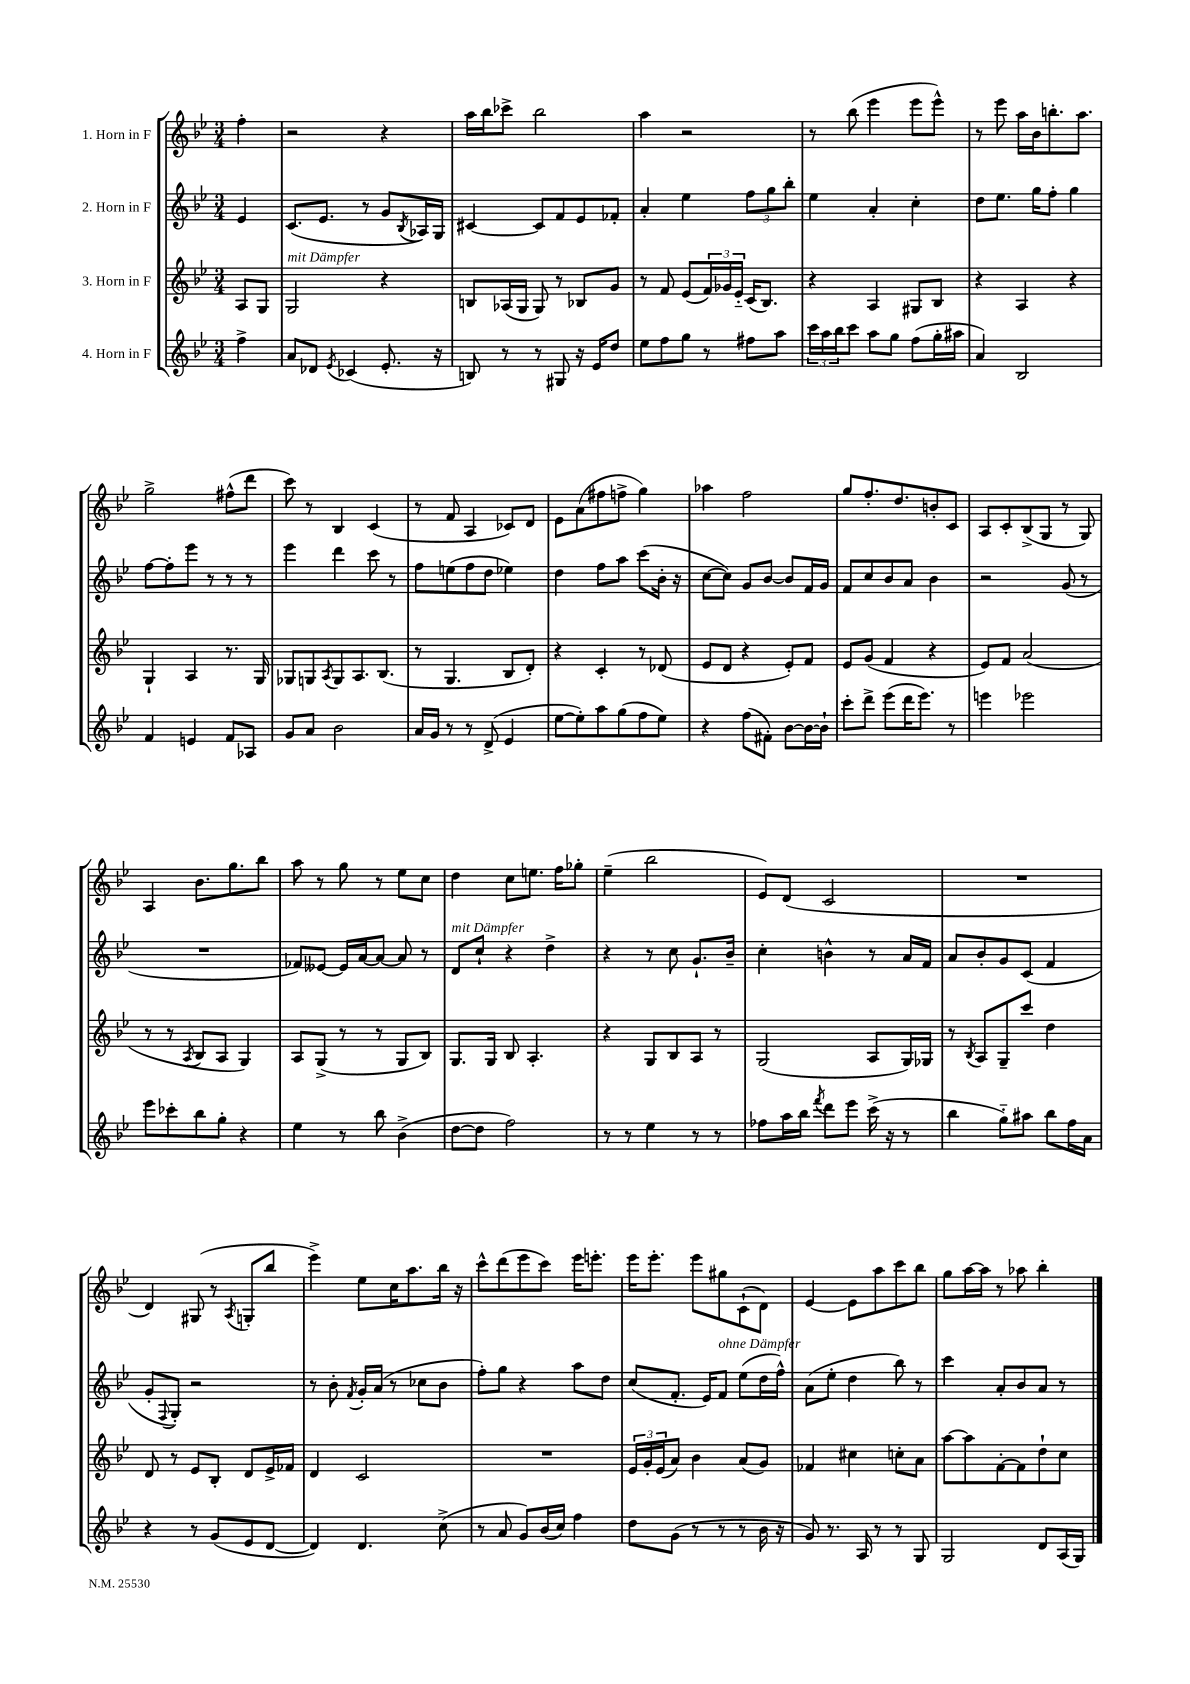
<<
\new StaffGroup <<
\new Staff = "s0" \with { instrumentName = "1. Horn in F" } {
    \clef treble \key bes \major \numericTimeSignature \time 3/4 \partial 4
    f''4-. |
    r2 r4 |
    a''16 bes''16 ces'''8-> bes''2 |
    a''4 r2 |
    r8 bes''8( ees'''4 ees'''8 ees'''8-^) |
    r8 ees'''8 a''16 bes'16 b''8.-. a''8. |
    g''2-> fis''8-^( d'''8 |
    c'''8) r8 bes4 c'4( |
    r8 f'8 a4 ces'8) d'8 |
    ees'8 a'8( fis''8 f''8-> g''4) |
    aes''4 f''2 |
    g''8 f''8.-. d''8. b'8-. c'8 |
    a8 c'8-. bes8->( g8 r8 g8) |
    a4 bes'8. g''8. bes''8 |
    a''8 r8 g''8 r8 ees''8 c''8 |
    d''4 c''8 e''8. f''16 ges''8-. |
    ees''4--( bes''2 |
    ees'8) d'8( c'2 |
    R2. |
    d'4) gis8( r8 \acciaccatura { a8 } g8-. bes''8 |
    ees'''4->) ees''8 c''16 a''8. bes''16 r16 |
    c'''8-^ d'''8( ees'''8 c'''8) ees'''16 e'''8.-. |
    ees'''16 ees'''8.-. ees'''8 gis''8 c'8-!( d'8) |
    ees'4~ ees'8 a''8 c'''8 bes''8 |
    g''8 a''16~ a''16 r8 aes''8 bes''4-. \bar "|." |
}
\new Staff = "s1" \with { instrumentName = "2. Horn in F" } {
    \clef treble \key bes \major \numericTimeSignature \time 3/4 \partial 4
    ees'4 |
    c'8.( ees'8. r8 g'8 \acciaccatura { bes8 } aes16) g16 |
    cis'4~ cis'8 f'8 ees'8 fes'8-. |
    a'4-. ees''4 \tuplet 3/2 { f''8 g''8 bes''8-. } |
    ees''4 a'4-. c''4-. |
    d''8 ees''8. g''16 f''8-. g''4 |
    f''8~ f''8-. ees'''8 r8 r8 r8 |
    ees'''4 d'''4 c'''8 r8 |
    f''8 e''8( f''8 d''8 ees''4) |
    d''4 f''8 a''8 c'''8( bes'16-. r16 |
    c''8~ c''8) g'8 bes'8~ bes'8 f'16 g'16 |
    f'8 c''8 bes'8 a'8 bes'4 |
    r2 g'8( r8 |
    R2. |
    fes'8) eeses'8~ eeses'16 a'16~ a'8~ a'8 r8 |
    d'8^\markup { \italic "mit Dämpfer" } c''8-! r4 d''4-> |
    r4 r8 c''8 g'8.-! bes'16-- |
    c''4-. b'4-^ r8 a'16 f'16 |
    a'8 bes'8-. g'8 c'8( f'4 |
    g'8-. \appoggiatura { f8 } g8-.) r2 |
    r8 bes'8-. \acciaccatura { f'8 } g'16-. a'16( r8 ces''8 bes'8 |
    f''8-.) g''8 r4 a''8 d''8 |
    c''8( f'8.-. ees'16) f'8^\markup { \italic "ohne Dämpfer" } ees''8( d''16 f''16-^) |
    a'8( ees''8-. d''4 bes''8) r8 |
    c'''4 a'8-. bes'8 a'8 r8 \bar "|." |
}
\new Staff = "s2" \with { instrumentName = "3. Horn in F" } {
    \clef treble \key bes \major \numericTimeSignature \time 3/4 \partial 4
    a8 g8 |
    g2^\markup { \italic "mit Dämpfer" } r4 |
    b8 aes16( g16 g8) r8 bes8 g'8 |
    r8 f'8 ees'8( \tuplet 3/2 { f'16) ges'16 ees'16-_ } c'16( bes8.) |
    r4 a4 gis8 bes8 |
    r4 a4 r4 |
    g4-! a4 r8. g16 |
    ges8 g8 \acciaccatura { a8 } g8 a8. bes8.( |
    r8 g4. bes8 d'8-.) |
    r4 c'4-. r8 des'8( |
    ees'8 d'8 r4 ees'8-.) f'8 |
    ees'8 g'8( f'4 r4 |
    ees'8) f'8 a'2( |
    r8 r8 \acciaccatura { a8 } bes8 a8 g4) |
    a8 g8->( r8 r8 g8 bes8) |
    g8. g16 bes8 a4.-. |
    r4 g8 bes8 a8 r8 |
    g2( a8 g16) ges16 |
    r8 \acciaccatura { bes8 } a8 g8-- c'''8 d''4 |
    d'8 r8 ees'8 bes8-. d'8 ees'16-> fes'16 |
    d'4 c'2 |
    R2. |
    \tuplet 3/2 { ees'16 g'16-. ees'16( } a'8) bes'4 a'8( g'8) |
    fes'4 cis''4 c''8-. a'8 |
    a''8~ a''8 f'8~-. f'8 d''8-! c''8 \bar "|." |
}
\new Staff = "s3" \with { instrumentName = "4. Horn in F" } {
    \clef treble \key bes \major \numericTimeSignature \time 3/4 \partial 4
    f''4-> |
    a'8 des'8 \acciaccatura { ees'8 } ces'4( ees'8.-. r16 |
    b8) r8 r8 gis8 r16 ees'16 d''8 |
    ees''8 f''8 g''8 r8 fis''8 a''8 |
    \tuplet 3/2 { c'''16 a''16 bes''16 } c'''8 a''8 g''8 f''8( g''16-. ais''16 |
    a'4) bes2 |
    f'4 e'4 f'8 aes8 |
    g'8 a'8 bes'2 |
    a'16 g'16 r8 r8 d'8->( ees'4 |
    ees''8~ ees''8-.) a''8 g''8( f''8 ees''8) |
    r4 f''8( fis'8-.) bes'8~ bes'16~ bes'16-! |
    c'''8-. d'''8-> ees'''8( d'''16 ees'''8.) r8 |
    e'''4 ees'''2 |
    ees'''8 ces'''8-. bes''8 g''8-. r4 |
    ees''4 r8 bes''8 bes'4->( |
    d''8~ d''8 f''2) |
    r8 r8 ees''4 r8 r8 |
    fes''8 a''16 bes''16 \acciaccatura { f'''8 } d'''8 ees'''8 c'''16->( r16 r8 |
    bes''4 g''8-_) ais''8 bes''8 f''16 a'16 |
    r4 r8 g'8( ees'8 d'8~ |
    d'4) d'4. c''8->( |
    r8 a'8 g'8) bes'16( c''16) f''4 |
    d''8 g'8( r8 r8 r8 bes'16 r16 |
    g'8) r8. a16 r8 r8 g8 |
    g2 d'8 a16( g16) \bar "|." |
}
>>
>>
\layout { \context { \Score \remove "Bar_number_engraver" } }
